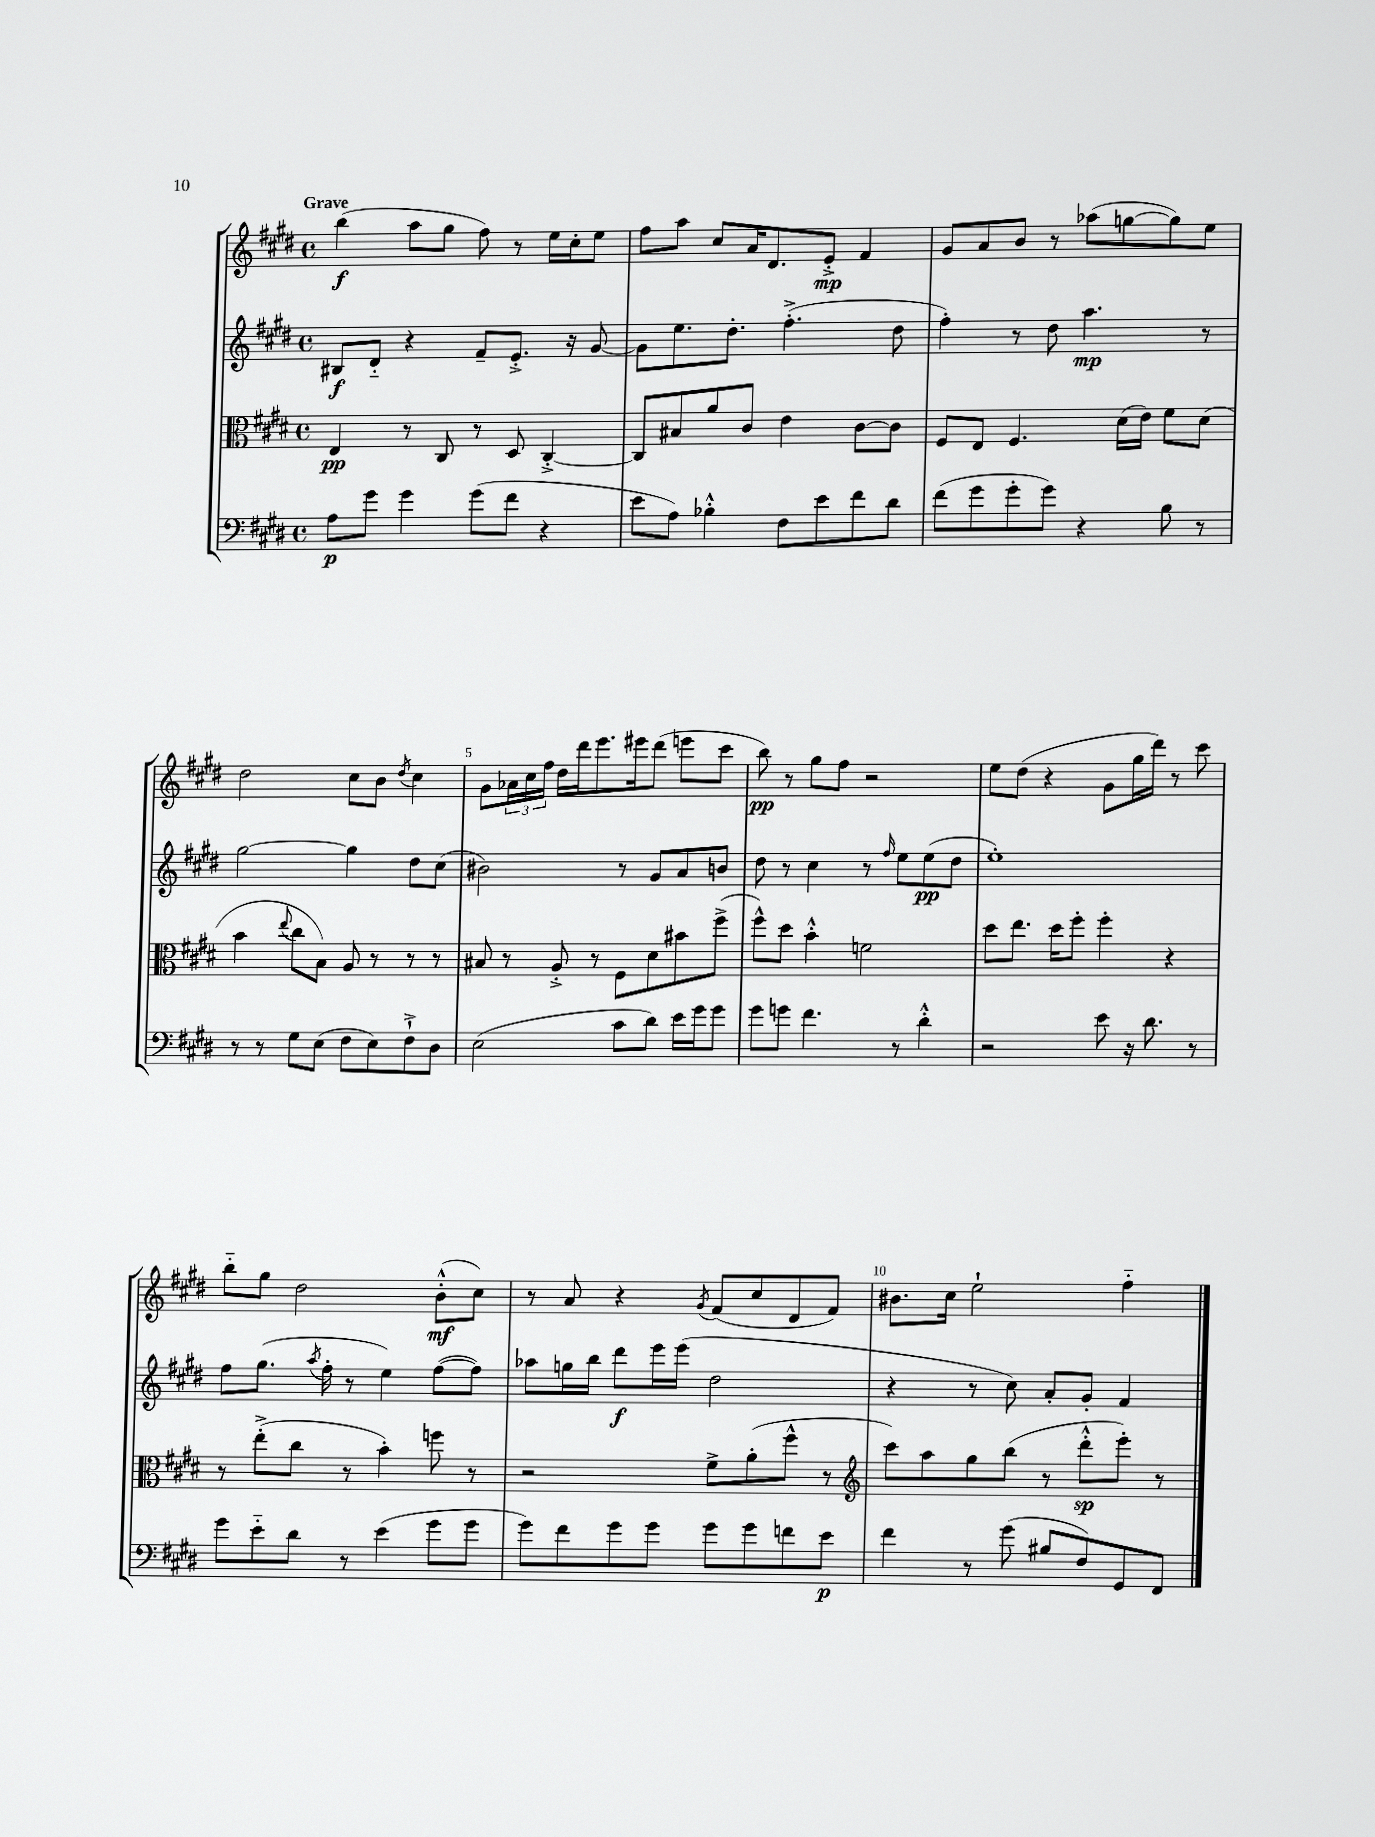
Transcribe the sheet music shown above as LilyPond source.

<<
\new StaffGroup <<
\new Staff = "s0" {
    \clef treble \key e \major \defaultTimeSignature \time 4/4 \tempo "Grave"
    b''4\f( a''8 gis''8 fis''8) r8 e''16 cis''16-. e''8 |
    fis''8 a''8 cis''8 a'16 dis'8. e'8-.->\mp fis'4 |
    gis'8 a'8 b'8 r8 aes''8( g''8~ g''8) e''8 |
    dis''2 cis''8 b'8 \acciaccatura { dis''8 } cis''4 |
    gis'8 \tuplet 3/2 { aes'16 cis''16 fis''16 } dis''16 dis'''16 e'''8. eis'''16 dis'''8( e'''8 cis'''8 |
    b''8\pp) r8 gis''8 fis''8 r2 |
    e''8 dis''8( r4 gis'8 gis''16 dis'''16) r8 cis'''8 |
    b''8-_ gis''8 dis''2 b'8-.-^\mf( cis''8) |
    r8 a'8 r4 \acciaccatura { gis'8 } fis'8( cis''8 dis'8 fis'8) |
    bis'8. cis''16 e''2-! fis''4-_ \bar "|." |
}
\new Staff = "s1" {
    \clef treble \key e \major \defaultTimeSignature \time 4/4
    bis8\f dis'8-_ r4 fis'8-- e'8.-.-> r16 gis'8~ |
    gis'8 e''8. dis''8.-. fis''4.-.->( dis''8 |
    fis''4-.) r8 dis''8 a''4.\mp r8 |
    gis''2~ gis''4 dis''8 cis''8( |
    bis'2) r8 gis'8 a'8 b'8 |
    dis''8 r8 cis''4 r8 \grace { fis''16 } e''8 e''8\pp( dis''8 |
    e''1-.) |
    fis''8 gis''8.( \acciaccatura { a''8 } fis''16-. r8 e''4) fis''8~( fis''8) |
    aes''8 g''16 b''16 dis'''8\f e'''16 e'''16( dis''2 |
    r4 r8 cis''8) a'8-. gis'8-. fis'4 \bar "|." |
}
\new Staff = "s2" {
    \clef alto \key e \major \defaultTimeSignature \time 4/4
    e4\pp r8 cis8 r8 dis8 cis4~-.-> |
    cis8 bis8 a'8 cis'8 e'4 cis'8~ cis'8 |
    fis8 e8 fis4. dis'16( e'16) fis'8 dis'8( |
    b'4 \appoggiatura { e''8 } cis''8 b8) a8 r8 r8 r8 |
    bis8 r8 a8-.-> r8 fis8 dis'8 bis'8 fis''8->( |
    fis''8-^) dis''8 b'4-.-^ f'2 |
    dis''8 e''8. dis''16 fis''8-. fis''4-. r4 |
    r8 e''8-.->( cis''8 r8 b'4-.) f''8 r8 |
    r2 fis'8-> a'8-.( fis''8-^ r8 |
    \clef treble cis'''8) a''8 gis''8 b''8( r8 dis'''8-.-^\sp e'''8-.) r8 \bar "|." |
}
\new Staff = "s3" {
    \clef bass \key e \major \defaultTimeSignature \time 4/4
    a8\p gis'8 gis'4 gis'8( fis'8 r4 |
    e'8 a8) bes4-.-^ fis8 e'8 fis'8 dis'8 |
    fis'8( gis'8 gis'8-. gis'8) r4 b8 r8 |
    r8 r8 gis8 e8( fis8 e8) fis8-!-> dis8 |
    e2( cis'8 dis'8) e'16 gis'16 gis'8 |
    gis'8 g'8 fis'4. r8 dis'4-.-^ |
    r2 e'8 r16 dis'8. r8 |
    gis'8 e'8-_ dis'8 r8 e'4( gis'8 gis'8 |
    gis'8) fis'8 gis'8 gis'8 gis'8 gis'8 f'8 e'8\p |
    fis'4 r8 gis'8( bis8 fis8) gis,8 fis,8 \bar "|." |
}
>>
>>
\layout { \context { \Score \override BarNumber.break-visibility = ##(#f #t #t) barNumberVisibility = #(every-nth-bar-number-visible 5) } }
